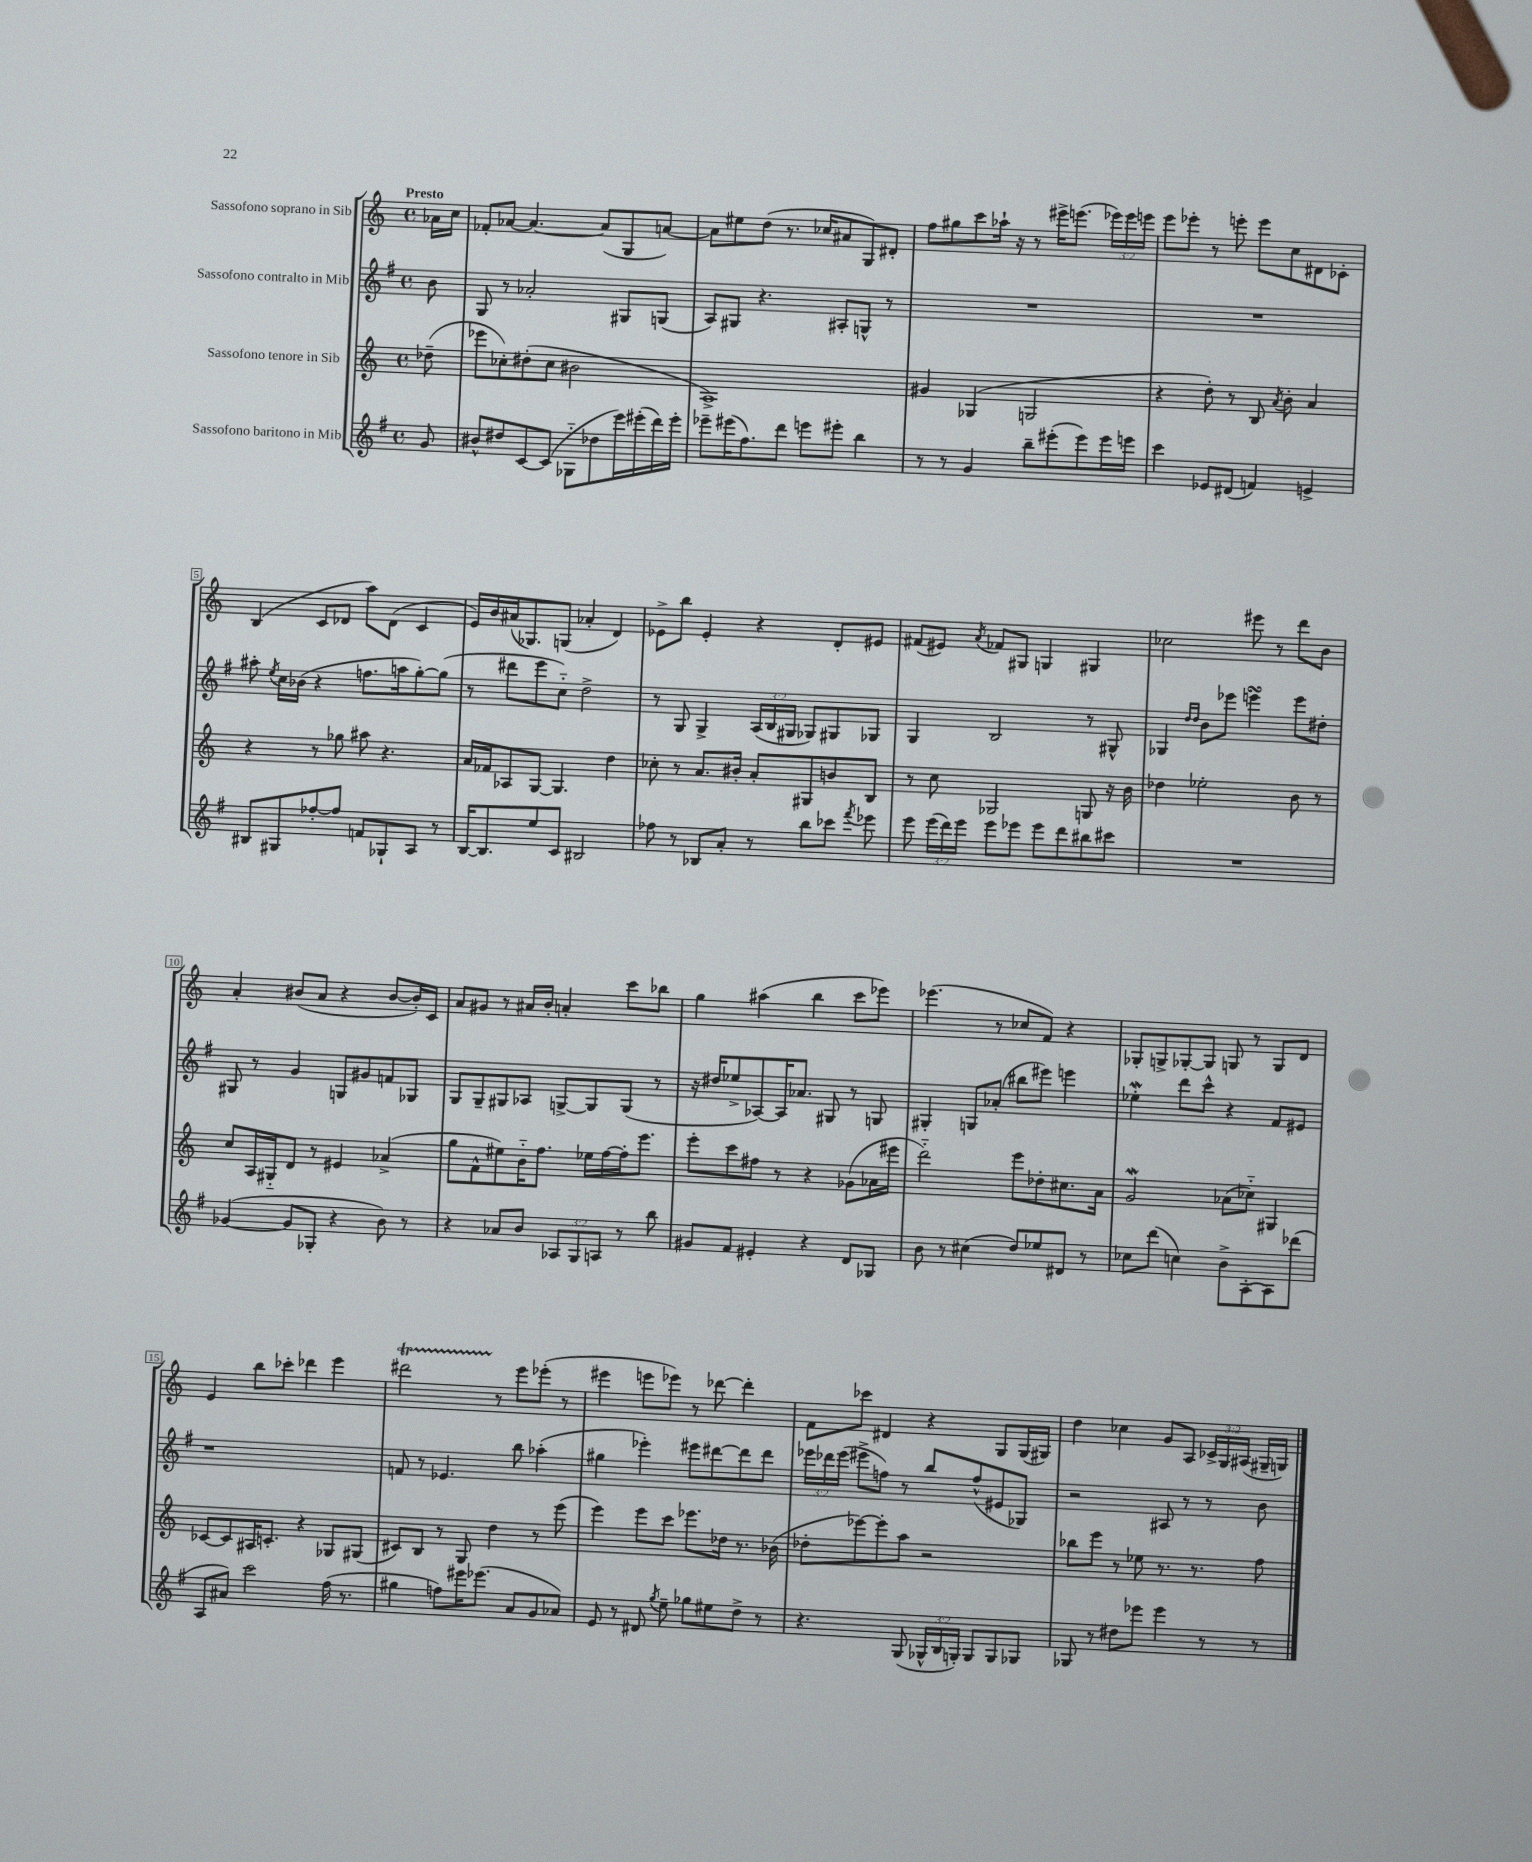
<<
\new StaffGroup <<
\new Staff = "s0" \with { instrumentName = "Sassofono soprano in Sib" } {
    \clef treble \key c \major \defaultTimeSignature \time 4/4 \override Staff.TupletNumber.text = #tuplet-number::calc-fraction-text \partial 8 \tempo "Presto"
    \autoBeamOff aes'16[ c''16] |
    fes'8[-. aes'8]~ aes'4.~ aes'8[( g8 a'8]~) |
    a'8[ eis''8 d''8]( r8. ces''16[ ais'8 g8) dis'8]-. |
    f''8[ gis''8 c'''8 aes''16]-! r16 r8 eis'''16[-> e'''8.]( \tuplet 3/2 { ees'''16[) ees'''16 e'''16] } |
    e'''8[ ees'''8]-. r8 e'''8-. e'''8[ c''8 dis'8 ces'8]-. |
    b4( c'8[ des'8] a''8[) des'8]( c'4 |
    e'16[) b'16 ais'16( ges8.) g8]( aes'4-. d'4) |
    ees'8[-> b''8] ees'4-. r4 d'8[-. eis'8] |
    fis'8[( eis'8]) \acciaccatura { a'8 } fes'8[ gis8] g4 gis4 |
    ces''2 eis'''8 r8 d'''8[ b'8] |
    a'4-. bis'8[( a'8] r4 bis'8[~ bis'16-.) c'16] |
    a'8[ gis'8] r8 ais'16[ b'16]-. a'4-. c'''8[ bes''8] |
    g''4 ais''4( b''4 c'''8[ ees'''8]) |
    ees'''4.( r8 ces''8[ f'8]) r4 |
    ges8[-. g8-> ges8~-. ges8] g8 r8 g8[ d'8] |
    e'4 b''8[ ces'''8]-. des'''4 e'''4 |
    dis'''2\startTrillSpan r8\stopTrillSpan e'''8[ ees'''8]-.( r8 |
    eis'''4 e'''8[ ees'''8]) r8 des'''8~ des'''4-. |
    f'8[ ces'''8] dis'4 r4 g8[ g16( gis16]) |
    d''4 ces''4 g'8[ a8] \tuplet 3/2 { ces'16[-> g16 ais16]( } gis16[-- g16]) \bar "|." |
}
\new Staff = "s1" \with { instrumentName = "Sassofono contralto in Mib" } {
    \clef treble \key g \major \defaultTimeSignature \time 4/4 \override Staff.TupletNumber.text = #tuplet-number::calc-fraction-text \partial 8
    \autoBeamOff b'8 |
    g8 r8 aes'2-. gis8[ g8]( |
    a8[) gis8] r4. ais8[-. g8]-^ r8 |
    R1 |
    R1 |
    ais''8-. \acciaccatura { e''8 } c''16[ bes'16]( r4 f''8.[ a''16 g''8~-.) g''8]( |
    r8 dis'''8[ e'''8 c''8]-_) d''2-> |
    r8 g8 g4-> \tuplet 3/2 { a16[( b16 gis16] } ges8[) gis8 ges8] |
    g4 b2 r8 gis8-^ |
    ges4 \grace { d''16[ d''16] } b'8[ ees'''8] e'''4\turn e'''8[ dis''8]-. |
    gis8 r8 g'4 g8[ gis'8 f'8 ges8] |
    g8[ g8-- gis8 aes8] g8[~-> g8 g8]( r8 |
    r16 dis''16[ ees''8-> aes8~) aes16 aes'8.] gis8 r8 g8 |
    gis4-. g8[ aes'8]-.( bis''8[ eis'''8]) e'''4 |
    ees''4-.\mordent d'''8[ c'''8]-^ r4 fis'8[ eis'8] |
    r1 |
    f'8 r8 ees'4. b''8 aes''4-.( |
    gis''4 ees'''4-.) eis'''8[ dis'''8~ dis'''8 dis'''8] |
    \tuplet 3/2 { ees'''16[ des'''16 ees'''16]( } eis'''8[-> f''8]) r8 b''8[ f''8-^( eis'8 ges8]) |
    r2 ais8 r8 r8 b'8 \bar "|." |
}
\new Staff = "s2" \with { instrumentName = "Sassofono tenore in Sib" } {
    \clef treble \key c \major \defaultTimeSignature \time 4/4 \partial 8
    \autoBeamOff des''8--( |
    ees'''8[ ces''8-.) dis''8-.( ces''8] bis'2 |
    a1->) |
    gis'4 ges4( g2 |
    r4 d''8-.) r8 b8 \acciaccatura { a'8 } b'8-. a'4 |
    r4 r8 ges''8 ais''8 r4. |
    a'16[ fes'16 aes8 g8]~ g4. d''4 |
    ces''8-. r8 a'8.[ bis'16]-. a'8[-. gis8 b'8 b8] |
    r8 c''8 ges2 g8 r16 b'16 |
    des''4 ees''2-. b'8 r8 |
    c''8[ a16 gis16-_ d'8] r8 eis'4 aes'4->( |
    g''8[ f'8-^ eis''8) b'16-_ f''8.] ees''16[ f''16~ f''16-. e'''8.] |
    e'''8[-. c'''8 fis''8] r8 r4 ges'8[( aes'16 eis'''16] |
    d'''2-_) e'''8[ des''8-. cis''8. a'16] |
    g'2\mordent aes'8[( ces''8]-_) gis4 |
    ces'8[~ ces'8 ais16 c'8.]-. r4 ges8[ gis8]( |
    cis'8[) b8] r8 g8 d''4 r8 e'''8( |
    e'''4) e'''8[ c'''8] ees'''8.[ des''16] r8. bes'16( |
    des''8[-. ees'''8~) ees'''8-. a''8] r2 |
    bes''8[ e'''8] r8 ees''8 r8. r8. f''8 \bar "|." |
}
\new Staff = "s3" \with { instrumentName = "Sassofono baritono in Mib" } {
    \clef treble \key g \major \defaultTimeSignature \time 4/4 \override Staff.TupletNumber.text = #tuplet-number::calc-fraction-text \partial 8
    \autoBeamOff g'8 |
    bis'8[-^ dis''8 c'8~ c'8]( ges8[-_ des''8 e'''16) eis'''16-.( d'''16) eis'''16]-. |
    ees'''8[-- eis'''16( fis''8.) d'''8] e'''8[ eis'''8]-. b''4 |
    r8 r8 g'4 b''8[-- eis'''8-.( eis'''8) eis'''16 e'''16] |
    c'''4 ees'8[ dis'8]( f'4) e'4-> |
    bis8[ gis8 fes''8~-. fes''8] f'8[ ges8-! a8] r8 |
    b16[~ b8. e''8 c'8] bis2 |
    fes''8 r8 bes8[ a'8]-. r8 b''8[ ces'''8] \acciaccatura { fis'''8 } ees'''8 |
    e'''8 \tuplet 3/2 { e'''16[( d'''16) e'''16] } e'''8[ ees'''8] ees'''8[ d'''8 bis''8 cis'''8] |
    R1 |
    ges'4~( ges'8[ ges8]-. r4 b'8) r8 |
    r4 aes'8[ b'8] \tuplet 3/2 { aes8[ g8 a8] } r8 b''8 |
    gis'8[ fis'8] eis'4-. r4 d'8[ ges8] |
    b'8 r8 cis''4( d''8[) ees''8 dis'8] r8 |
    ces''8[ d'''8]( c''4) b'8[-> a8~-. a8 des'''8]( |
    a8[ ais'8]) c'''2 fis''16( r8. |
    gis''4 f''8[) eis'''16 ees'''8.]( a'8[ g'8 aes'8]) |
    e'8 r8 dis'8 \acciaccatura { g''8 } e''8-- ges''8[ eis''8 d''8]-> r8 |
    r4. g8( \tuplet 3/2 { ges16[-^ b16 g16]-.) } g8[ g8 ges8] |
    ges8 r8 dis''8[ ees'''8] ees'''4 r8 r8 \bar "|." |
}
>>
>>
\layout { \context { \Score \override BarNumber.stencil = #(make-stencil-boxer 0.1 0.3 ly:text-interface::print) } }
